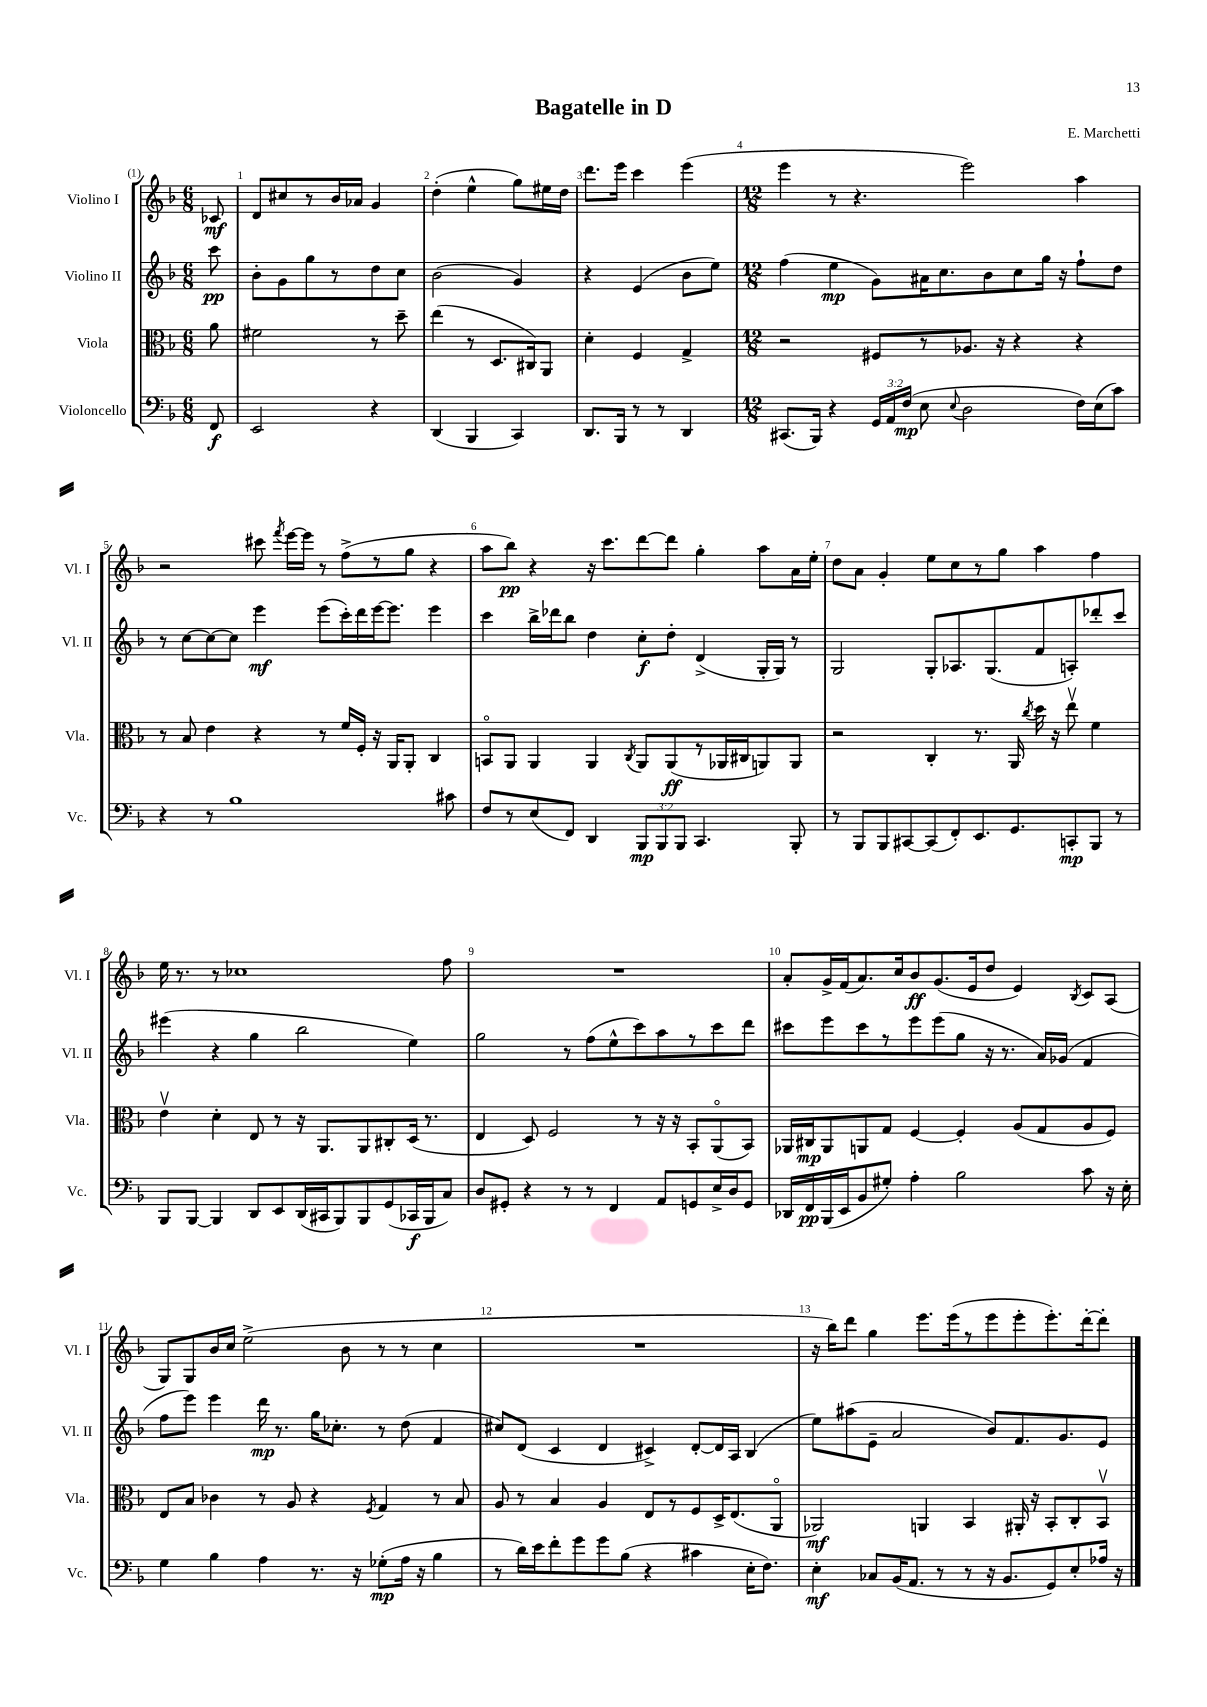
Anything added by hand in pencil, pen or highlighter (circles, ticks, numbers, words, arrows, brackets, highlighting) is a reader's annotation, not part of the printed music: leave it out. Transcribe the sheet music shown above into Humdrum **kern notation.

**kern	**kern	**kern	**kern
*staff4	*staff3	*staff2	*staff1
*clefF4	*clefC3	*clefG2	*clefG2
*k[b-]	*k[b-]	*k[b-]	*k[b-]
*M6/8	*M6/8	*M6/8	*M6/8
8FF	8a	8ccc	8c-
=	=	=	=
2EE	2f#	8b-'	8d
.	.	8g	8cc#
.	.	8gg	8r
.	.	8r	16b-
.	.	.	16a-
4r	8r	8dd	4g
.	8dd~	8cc	.
=	=	=	=
(4DD	(4ee	(2b-	(4dd'
4BBB-	8r	.	4ee^^
.	8.D	.	.
4CC)	.	4g)	8gg)
.	16C#)	.	.
.	8AA	.	16ee#
.	.	.	16dd
=	=	=	=
8.DD	4d'	4r	8.ddd
16BBB-	.	.	16eee
8r	4F	(4e	4ccc
8r	.	.	.
4DD	4G^	8b-	(4eee
.	.	8ee)	.
=	=	=	=
*M12/8	*M12/8	*M12/8	*M12/8
(8.CC#	2r	(4ff	4eee
16BBB-)	.	.	.
4r	.	4ee	8r
.	.	.	4.r
24GG	8F#	8g)	.
24AA	.	.	.
(24F	.	.	.
8E	8r	16a#	.
.	.	8.cc	.
8qqE	.	.	.
2D	8.A-	.	2eee)
.	.	8b-	.
.	16r	.	.
.	4r	8cc	.
.	.	16gg	.
.	.	16r	.
16F)	4r	8ff`	4aa
(16E	.	.	.
8c)	.	8dd	.
=	=	=	=
4r	8r	8r	2r
.	8B-	[8cc	.
8r	4e	8cc_	.
1B-	.	8cc]	.
.	4r	4eee	8ccc#
.	.	.	8qfff
.	.	.	[16eee
.	.	.	16eee]
.	8r	(8eee	8r
.	16f	16ccc')	(8ff^
.	16F'	16ddd	.
.	16r	[16eee	8r
.	16AA	8.eee]	.
.	8AA'	.	8gg
.	4C	4eee	4r
8c#	.	.	.
=	=	=	=
8F	8BBo	4ccc	8aa
8r	8AA	.	8bb-)
(8E	4AA	16bb-^	4r
.	.	16ddd-	.
8FF)	.	8bb-	.
4DD	4AA	4dd	16r
.	.	.	8.ccc
.	8qC	.	.
12BBB-	8AA	8cc'	[8ddd
12BBB-	.	.	.
.	(8AA	8dd'	8ddd]
12BBB-	.	.	.
4.CC	8r	(4d^	4gg'
.	16AA-	.	.
.	16C#	.	.
.	8AA)	16G'	8aa
.	.	16G)	.
8BBB-'	8AA	8r	16a
.	.	.	16ee'
=	=	=	=
8r	2r	2G	8dd
8BBB-	.	.	8a
8BBB-	.	.	4g'
[8CC#	.	.	.
(8CC#]	4C'	8G'	8ee
8FF')	.	8.A-	8cc
8.EE	8.r	.	8r
.	.	(8.G	.
.	.	.	8gg
8.GG	16AA	.	.
.	8qcc	.	.
.	16dd	8f	4aa
.	16r	.	.
8CC'	8eev	8A')	.
8BBB-	4f	8ddd-'	4ff
8r	.	8ccc	.
=	=	=	=
8BBB-	4ev	(4eee#	16ee
.	.	.	8.r
[8BBB-	.	.	.
4BBB-]	4d'	4r	8r
.	.	.	1cc-
8DD	8E	4gg	.
8EE	8r	.	.
(16DD	16r	2bb-	.
16CC#	8.AA	.	.
8BBB-)	.	.	.
8BBB-	8AA	.	.
(8GG	8C#'	.	.
16CC-	(16D	4ee)	.
16BBB-	8.r	.	.
8C)	.	.	8ff
=	=	=	=
8D	4E	2gg	1.r
8GG#'	.	.	.
4r	8D)	.	.
.	2F	.	.
8r	.	8r	.
8r	.	(8ff	.
4FF	.	8ee^^	.
.	8r	8ccc)	.
8AA	16r	8aa	.
.	16r	.	.
8GG	8BB-'	8r	.
16E^	(8AAo	8ccc	.
16D	.	.	.
8GG	8BB-)	8ddd	.
=	=	=	=
16DD-	16AA-	8ccc#	8a'
16FF	16C#	.	.
(16BBB-	8AA-	8eee	16g^
16EE	.	.	(16f
8BB-	8AA	8ccc#	8.a)
8G#')	8G	8r	.
.	.	.	16cc
4A'	[4F	8eee	8b-
.	.	(8eee	(8.g
2B-	4F']	8gg	.
.	.	.	16e
.	.	16r	8dd
.	.	8.r	.
.	(8A	.	4e)
.	8G	16a)	.
.	.	(16g-	.
.	.	.	8qB-
8c	8A	4f	8c
16r	8F)	.	(8A
16E'	.	.	.
=	=	=	=
4G	8E	8ff	8G)
.	8B-	8eee)	8G
4B-	4c-	4eee	16b-
.	.	.	16cc
.	.	.	(2ee^
4A	8r	16ddd	.
.	.	8.r	.
.	8A	.	.
8.r	4r	16gg	.
.	.	8.cc-'	.
.	.	.	8b-
16r	.	.	.
.	8qF	.	.
(8G-'	4G	8r	8r
16A	.	(8dd	8r
16r	.	.	.
4B-	8r	4f	4cc
.	8B-	.	.
=	=	=	=
8r	8A	8cc#)	1.r
16d)	8r	(8d	.
16e	.	.	.
8f'	4B-	4c	.
8g	.	.	.
8g	4A	4d	.
(8B-	.	.	.
4r	8E	4c#^)	.
.	8r	.	.
4c#	8F	[8d'	.
.	16D^	16d]	.
.	(8.E	16A	.
16E'	.	(4B-	.
8.F)	.	.	.
.	8AAo	.	.
=	=	=	=
4E'	2AA-)	8ee)	16r
.	.	.	16bb-)
.	.	(8aa#	8ddd
8C-	.	8e~	4gg
(16BB-	.	2a	.
8.AA	.	.	.
.	4AA	.	8.eee
8r	.	.	.
.	.	.	(16eee
8r	4BB-	.	8r
16r	.	8b-)	8eee
8.BB-	.	.	.
.	16AA#'	8.f	8eee'
.	16r	.	.
8GG)	8BB-'	.	8.eee')
.	.	8.g	.
8E'	8C'	.	.
.	.	.	[16ddd'
16A-	8BB-v	8e	8ddd']
16r	.	.	.
==	==	==	==
*-	*-	*-	*-
